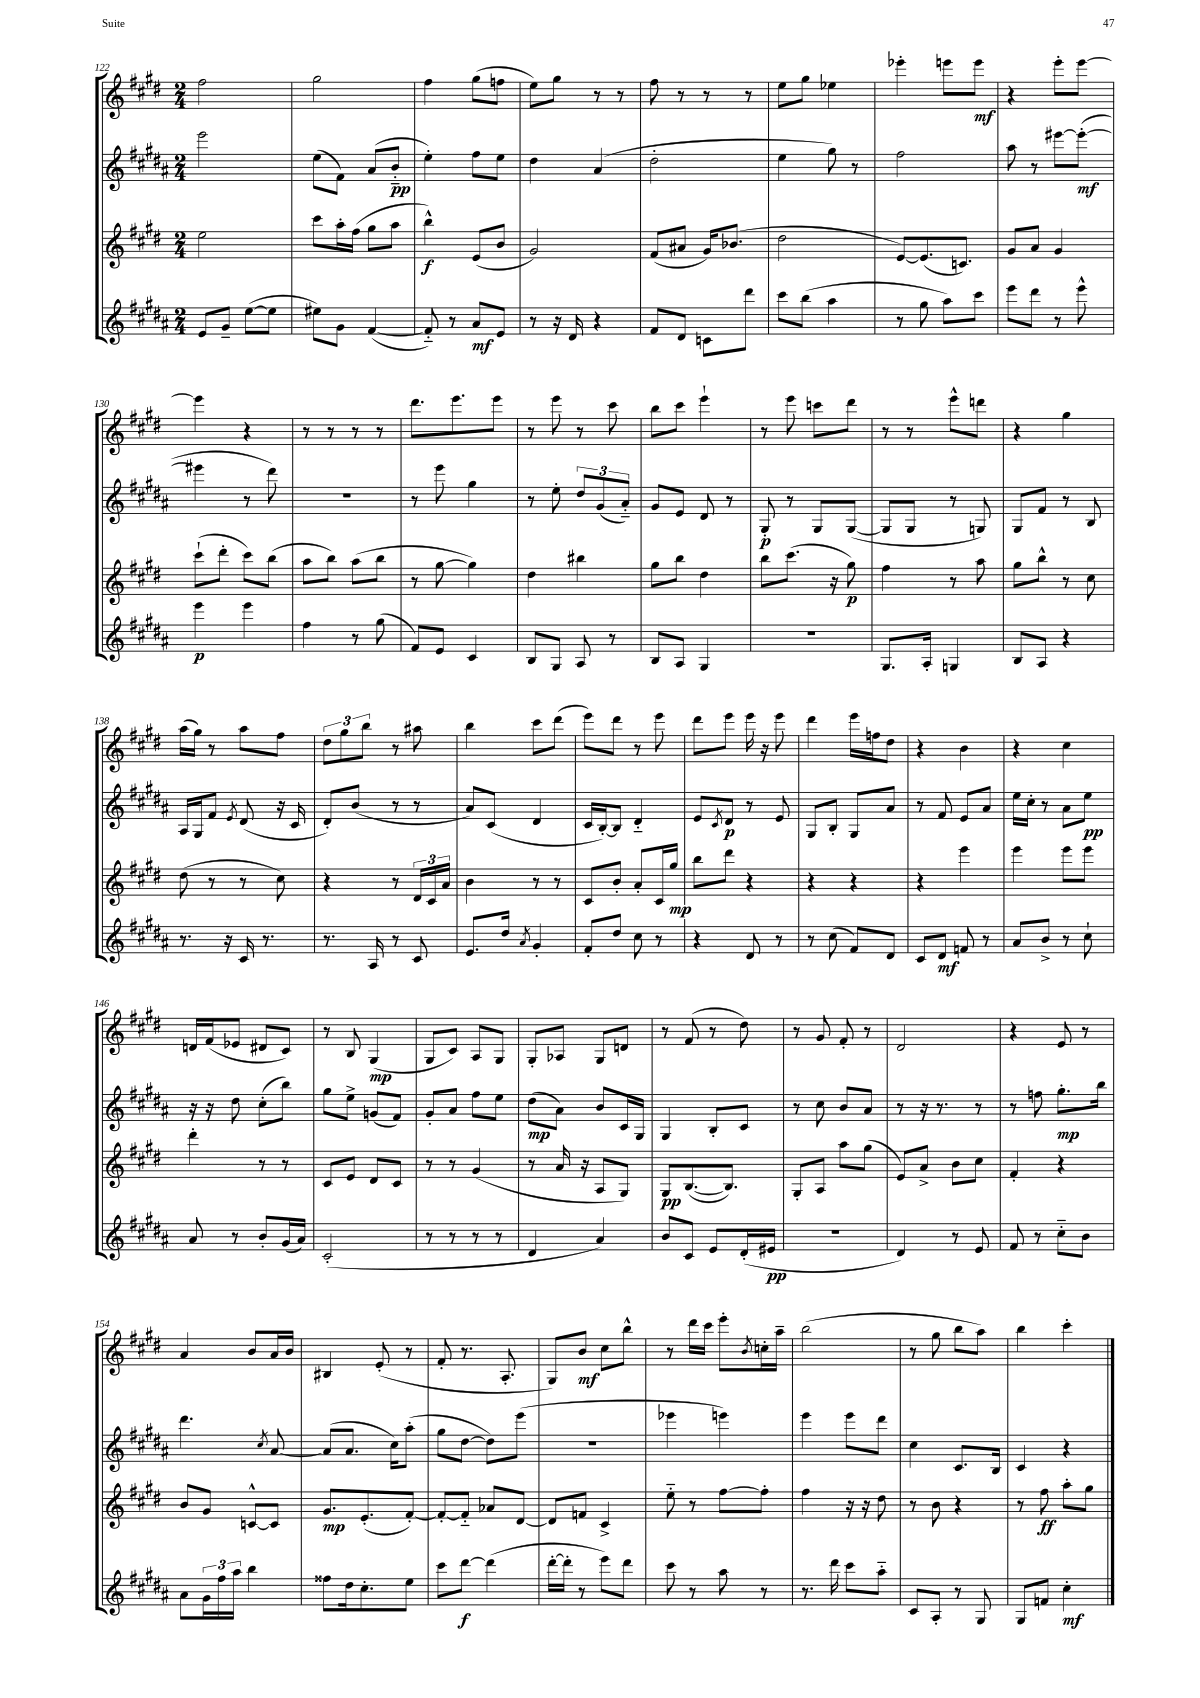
<<
\new StaffGroup <<
\new Staff = "s0" {
    \clef treble \key e \major \numericTimeSignature \time 2/4
    fis''2 |
    gis''2 |
    fis''4 gis''8( f''8 |
    e''8) gis''8 r8 r8 |
    fis''8 r8 r8 r8 |
    e''8 gis''8 ees''4 |
    ees'''4-. e'''8 e'''8\mf |
    r4 e'''8-. e'''8~ |
    e'''4 r4 |
    r8 r8 r8 r8 |
    dis'''8. e'''8. e'''8 |
    r8 e'''8 r8 cis'''8 |
    b''8 cis'''8 e'''4-! |
    r8 e'''8 c'''8 dis'''8 |
    r8 r8 e'''8-^ d'''8 |
    r4 gis''4 |
    a''16( gis''16) r8 a''8 fis''8 |
    \tuplet 3/2 { dis''8 gis''8 b''8 } r8 ais''8 |
    b''4 cis'''8 dis'''8( |
    e'''8) dis'''8 r8 e'''8 |
    dis'''8 e'''8 e'''16 r16 e'''8 |
    dis'''4 e'''16 f''16 dis''8 |
    r4 b'4 |
    r4 cis''4 |
    d'16 fis'16( ees'8 dis'8 cis'8) |
    r8 b8 gis4\mp( |
    gis8 cis'8) a8 gis8 |
    gis8-. aes8 gis8 d'8 |
    r8 fis'8( r8 dis''8) |
    r8 gis'8 fis'8-. r8 |
    dis'2 |
    r4 e'8 r8 |
    a'4 b'8 a'16 b'16 |
    bis4 e'8-.( r8 |
    fis'8-. r8. a8.-. |
    gis8) b'8\mf cis''8 b''8-^ |
    r8 dis'''16 cis'''16 e'''8-. \acciaccatura { b'8 } c''16-. a''16-- |
    b''2( |
    r8 gis''8 b''8 a''8) |
    b''4 cis'''4-. \bar "|." |
}
\new Staff = "s1" {
    \clef treble \key b \major \numericTimeSignature \time 2/4
    e'''2 |
    e''8( fis'8) ais'8( b'8-_\pp |
    e''4-.) fis''8 e''8 |
    dis''4 ais'4( |
    dis''2-. |
    e''4 gis''8) r8 |
    fis''2 |
    ais''8 r8 eis'''8~ eis'''8~-.\mf( |
    eis'''4 r8 dis'''8) |
    R2 |
    r8 e'''8 gis''4 |
    r8 e''8-. \tuplet 3/2 { dis''8 gis'8( ais'8-_) } |
    gis'8 e'8 dis'8 r8 |
    gis8-.\p r8 gis8 gis8~( |
    gis8 gis8 r8 g8) |
    gis8 fis'8 r8 b8 |
    ais16 gis16 fis'8 \acciaccatura { e'8 } dis'8( r16 cis'16 |
    dis'8-.) b'8( r8 r8 |
    ais'8) cis'8( dis'4 |
    cis'16 b16~-.) b8 dis'4-_ |
    e'8 \acciaccatura { cis'8 } dis'8\p r8 e'8 |
    gis8 b8-. gis8 ais'8 |
    r8 fis'8 e'8 ais'8 |
    e''16 cis''16-. r8 ais'8 e''8\pp |
    r16 r16 dis''8 cis''8-.( b''8) |
    gis''8 e''8-> g'8( fis'8) |
    gis'8-. ais'8 fis''8 e''8 |
    dis''8\mp( ais'8) b'8 cis'16 gis16 |
    gis4 b8-. cis'8 |
    r8 cis''8 b'8 ais'8 |
    r8 r16 r8. r8 |
    r8 f''8 gis''8.-.\mp b''16 |
    dis'''4. \acciaccatura { cis''8 } ais'8~ |
    ais'8( ais'8. cis''16) ais''8-.( |
    gis''8 dis''8~ dis''8) e'''8( |
    r2 |
    ees'''4 e'''4) |
    e'''4 e'''8 dis'''8 |
    cis''4 cis'8. b16 |
    cis'4 r4 \bar "|." |
}
\new Staff = "s2" {
    \clef treble \key e \major \numericTimeSignature \time 2/4
    e''2 |
    cis'''8 a''16-. fis''16( gis''8 a''8 |
    b''4-^\f) e'8( b'8 |
    gis'2) |
    fis'8( ais'8 gis'16) bes'8.( |
    dis''2 |
    e'8~) e'8.( c'8.) |
    gis'8 a'8 gis'4 |
    cis'''8-!( dis'''8-. cis'''8) b''8( |
    a''8 b''8) a''8( b''8 |
    r8 gis''8~ gis''4) |
    dis''4 bis''4 |
    gis''8 b''8 dis''4 |
    b''8 cis'''8.( r16 gis''8\p) |
    fis''4 r8 a''8 |
    gis''8 b''8-^ r8 cis''8 |
    dis''8( r8 r8 cis''8) |
    r4 r8 \tuplet 3/2 { dis'16 cis'16 a'16 } |
    b'4 r8 r8 |
    cis'8 b'8-. a'8-. cis'16 gis''16\mp |
    b''8 dis'''8 r4 |
    r4 r4 |
    r4 e'''4 |
    e'''4 e'''8 e'''8 |
    dis'''4-. r8 r8 |
    cis'8 e'8 dis'8 cis'8 |
    r8 r8 gis'4( |
    r8 a'16 r16 a8 gis8) |
    gis8\pp b8.~( b8.) |
    gis8-. a8 a''8 gis''8( |
    e'8) a'8-> b'8 cis''8 |
    fis'4-. r4 |
    b'8 gis'8 c'8~-^ c'8 |
    gis'8.\mp e'8.-.( fis'8~-.) |
    fis'8~-. fis'8-_ aes'8 dis'8~ |
    dis'8 f'8 cis'4-> |
    e''8-_ r8 fis''8~ fis''8-. |
    fis''4 r16 r16 dis''8 |
    r8 b'8 r4 |
    r8 fis''8\ff a''8-. gis''8 \bar "|." |
}
\new Staff = "s3" {
    \clef treble \key b \major \numericTimeSignature \time 2/4
    e'8 gis'8-- e''8~( e''8 |
    eis''8) gis'8 fis'4~( |
    fis'8-_) r8 ais'8\mf e'8 |
    r8 r16 dis'16 r4 |
    fis'8 dis'8 c'8 dis'''8 |
    cis'''8 b''8( ais''4 |
    r8 gis''8 ais''8) cis'''8 |
    e'''8 dis'''8 r8 e'''8-^ |
    e'''4\p e'''4 |
    fis''4 r8 gis''8( |
    fis'8) e'8 cis'4 |
    b8 gis8 ais8 r8 |
    b8 ais8 gis4 |
    R2 |
    gis8. ais16-. g4 |
    b8 ais8 r4 |
    r8. r16 cis'16 r8. |
    r8. ais16 r8 cis'8 |
    e'8. dis''16 \acciaccatura { ais'8 } gis'4-. |
    fis'8-. dis''8 cis''8 r8 |
    r4 dis'8 r8 |
    r8 cis''8( fis'8) dis'8 |
    cis'8 dis'8\mf f'8 r8 |
    ais'8 b'8-> r8 cis''8-! |
    ais'8 r8 b'8-. gis'16( ais'16) |
    cis'2-.( |
    r8 r8 r8 r8 |
    dis'4 ais'4) |
    b'8 cis'8 e'8 dis'16-.( eis'16\pp |
    r2 |
    dis'4) r8 e'8 |
    fis'8 r8 cis''8-_ b'8 |
    ais'8 \tuplet 3/2 { gis'16 fis''16 ais''16 } b''4 |
    fisis''8 dis''16 cis''8.-. e''8 |
    cis'''8 dis'''8~\f dis'''4( |
    dis'''16~-. dis'''16-. r8 e'''8) dis'''8 |
    cis'''8 r8 ais''8 r8 |
    r8. dis'''16 cis'''8 ais''8-_ |
    cis'8 ais8-. r8 gis8 |
    gis8 f'8 cis''4-.\mf \bar "|." |
}
>>
>>
\layout { \context { \Score currentBarNumber = #122 } }
